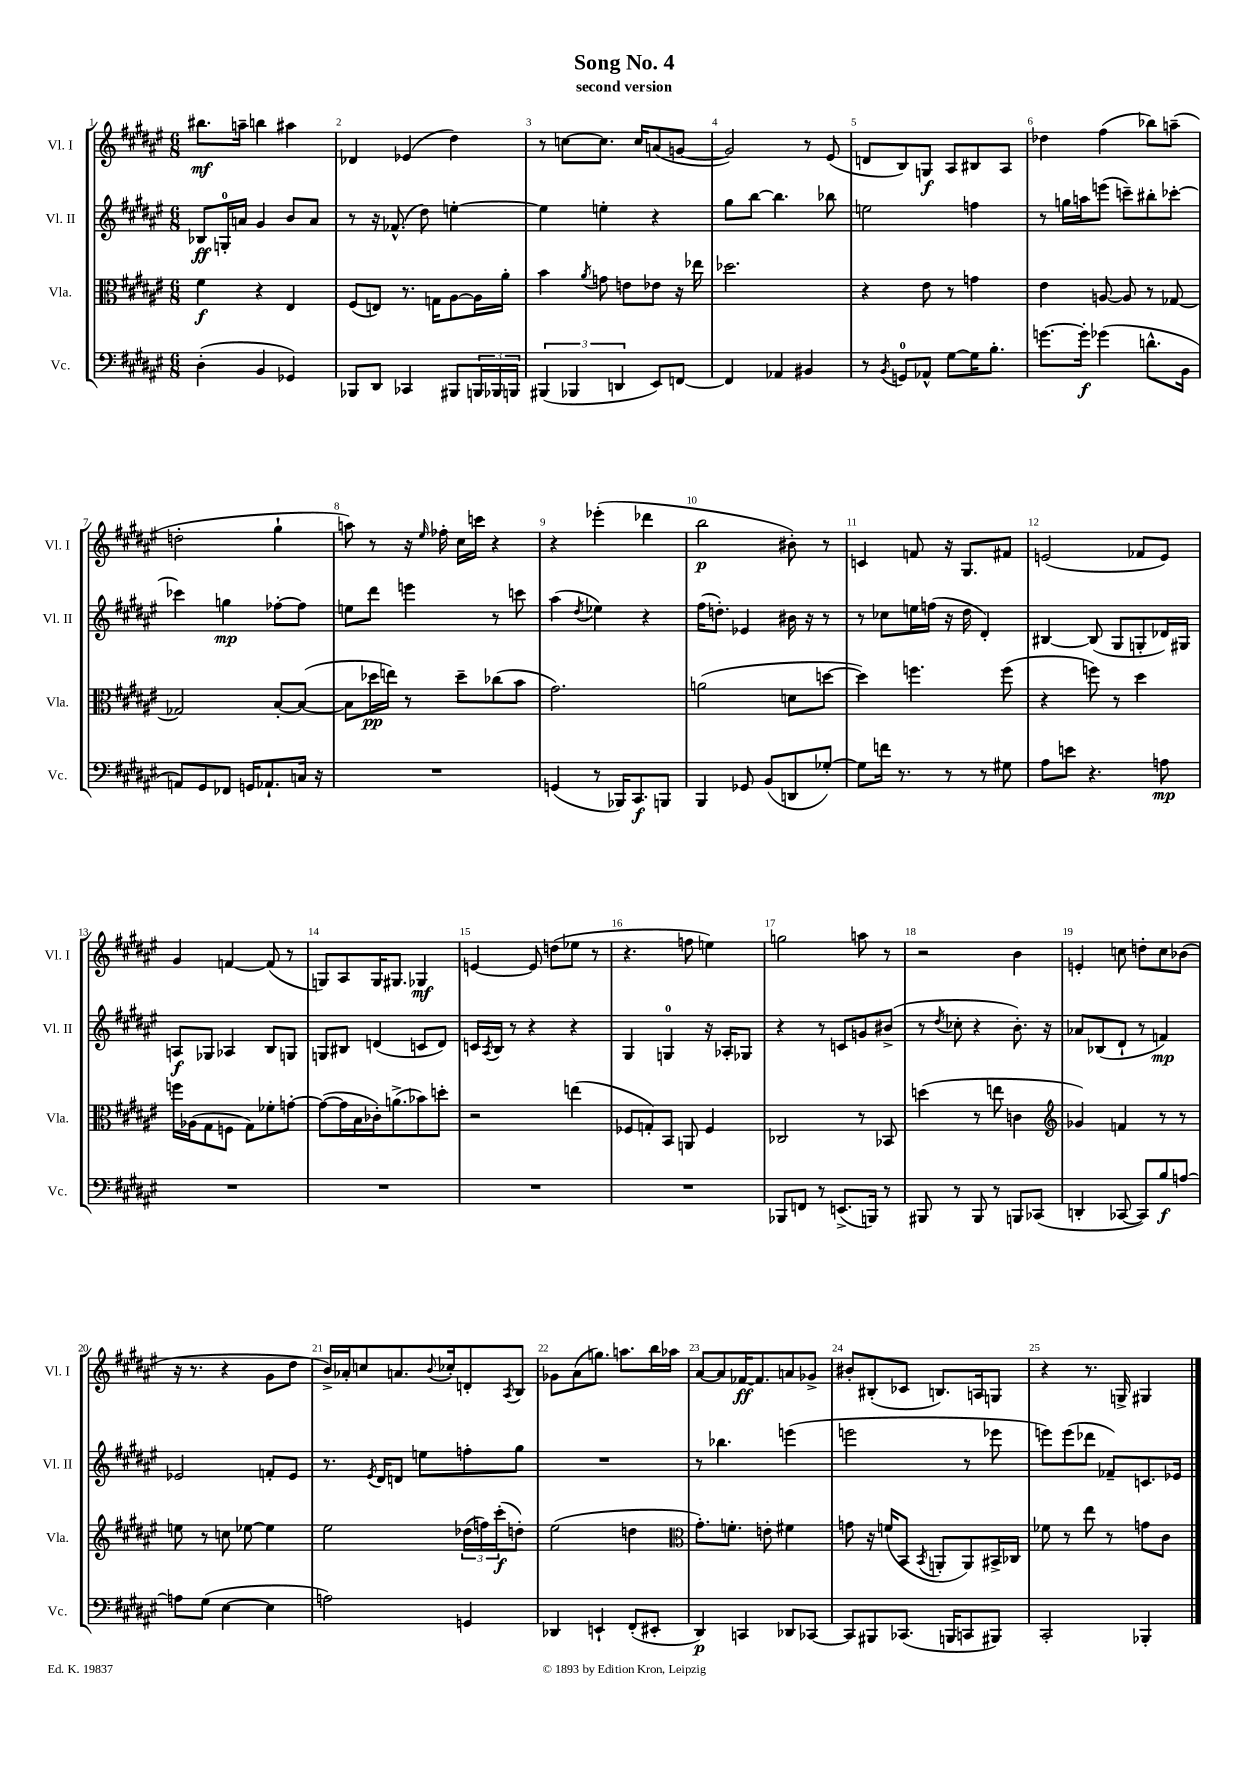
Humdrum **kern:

**kern	**dynam	**kern	**dynam	**kern	**dynam	**kern	**dynam
*part4	*part4	*part3	*part3	*part2	*part2	*part1	*part1
*staff4	*staff4	*staff3	*staff3	*staff2	*staff2	*staff1	*staff1
*I"Vc.	*	*I"Vla.	*	*I"Vl. II	*	*I"Vl. I	*
*I'Vc.	*	*I'Vla.	*	*I'Vl. II	*	*I'Vl. I	*
*clefF4	*	*clefC3	*	*clefG2	*	*clefG2	*
*k[f#c#g#d#a#e#]	*	*k[f#c#g#d#a#e#]	*	*k[f#c#g#d#a#e#]	*	*k[f#c#g#d#a#e#]	*
*M6/8	*	*M6/8	*	*M6/8	*	*M6/8	*
=1	=1	=1	=1	=1	=1	=1	=1
(4D#'\	.	4f#\	f	8B-X/L	ff	8.bb#X\L	mf
.	.	.	.	16Gn'/L	.	.	.
.	.	.	.	16an/JJ	.	16aan~\Jk	.
4BB/	.	4r	.	4g#/	.	4bbn\	.
4GG-X/)	.	4E#/	.	8b/L	.	4aa#X\	.
.	.	.	.	8a/J	.	.	.
=2	=2	=2	=2	=2	=2	=2	=2
8BBB-X/L	.	(8F#/L	.	8r	.	4d-X/	.
8DD#/J	.	8En/J)	.	16r	.	.	.
.	.	.	.	(8.f-X^^/	.	.	.
4CC-X/	.	8.r	.	.	.	(4e-X/	.
.	.	.	.	8dd#\)	.	.	.
.	.	16Gn\KL	.	.	.	.	.
8BBB#X/L	.	[8A#\	.	[4een'\	.	4dd#\)	.
24BBBn/L	.	16A#\L]	.	.	.	.	.
24BBB-X/	.	.	.	.	.	.	.
.	.	16a#'\JJ	.	.	.	.	.
24BBBn/JJ	.	.	.	.	.	.	.
=3	=3	=3	=3	=3	=3	=3	=3
(6BBB#X/	.	4b\	.	4ee\]	.	8r	.
.	.	.	.	.	.	[8ccn\L	.
6BBB-X/	.	.	.	.	.	.	.
.	.	8qa#/	.	.	.	.	.
.	.	8gn\	.	4een'\	.	8.cc\J]	.
6DDn/	.	.	.	.	.	.	.
.	.	8en\L	.	.	.	.	.
.	.	.	.	.	.	16cc/KL	.
8EE#/L)	.	8e-X\J	.	4r	.	(8an/	.
[8FFn/J	.	16r	.	.	.	[8gn/J	.
.	.	16ee-X\	.	.	.	.	.
=4	=4	=4	=4	=4	=4	=4	=4
4FF/]	.	2.dd-X\	.	8gg#\L	.	2g/])	.
.	.	.	.	[8bb\J	.	.	.
4AA-X/	.	.	.	4.bb\]	.	.	.
4BB#X/	.	.	.	.	.	8r	.
.	.	.	.	8bb-X\	.	(8e#/	.
=5	=5	=5	=5	=5	=5	=5	=5
8r	.	4r	.	2een\	.	8dn/L	.
8qBB/	.	.	.	.	.	.	.
8GGn/L	.	.	.	.	.	8B/)	.
8AA-X^^/J	.	8e#\	.	.	.	8Gn/J	f
[8G#\L	.	8r	.	.	.	8A#/L	.
16G#\K]	.	4gn\	.	4ffn\	.	8B#X/	.
8.B'\J	.	.	.	.	.	.	.
.	.	.	.	.	.	8A#/J	.
=6	=6	=6	=6	=6	=6	=6	=6
[8.gn\L	.	4e#\	.	8r	.	4dd-X\	.
.	.	.	.	16ggn\LL	.	.	.
16g'\Jk]	f	.	.	16aan\J	.	.	.
(4g-X\	.	[8An/	.	(8eeen\J	.	(4ff#\	.
.	.	8A/]	.	8cccn~\L)	.	.	.
8.dn^^\L	.	8r	.	8bb#X'\	.	8bb-X\L)	.
.	.	[8G-X/	.	[8ccc-X'\J	.	(8aan~\J	.
16BB\Jk	.	.	.	.	.	.	.
!!LO:LB:g=z
=7	=7	=7	=7	=7	=7	=7	=7
8AAn/L)	.	2G-X/]	.	4ccc-X\]	.	2ddn'\	.
8GG#/	.	.	.	.	.	.	.
8FF-X/J	.	.	.	4ggn\	mp	.	.
16GGn/KL	.	.	.	.	.	.	.
8.AA-X`/	.	.	.	.	.	.	.
.	.	[8B'/L	.	[8ff-X'\L	.	4gg#`\	.
16Cn/Jk	.	(8B/J_	.	8ff-\J]	.	.	.
16r	.	.	.	.	.	.	.
=8	=8	=8	=8	=8	=8	=8	=8
2.r	.	8B\L]	.	8een\L	.	8aan\)	.
.	.	16dd-X\L	pp	8ddd#\J	.	8r	.
.	.	16een\JJ)	.	.	.	.	.
.	.	8r	.	4eeen\	.	16r	.
.	.	.	.	.	.	16qqee#/	.
.	.	.	.	.	.	16ff-X'\	.
.	.	8dd-~\L	.	.	.	16cc#\LL	.
.	.	.	.	.	.	16cccn\JJ	.
.	.	(8cc-X\	.	8r	.	4r	.
.	.	8b\J	.	8cccn\	.	.	.
=9	=9	=9	=9	=9	=9	=9	=9
(4GGn/	.	2.g#\)	.	(4aa#\	.	4r	.
.	.	.	.	8qdd#/	.	.	.
8r	.	.	.	4ee-X\)	.	(4eee-X'\	.
16BBB-X/KL)	.	.	.	.	.	.	.
8.CC#/	f	.	.	.	.	.	.
.	.	.	.	4r	.	4ddd-X\	.
8BBBn/J	.	.	.	.	.	.	.
=10	=10	=10	=10	=10	=10	=10	=10
4BBB/	.	(2an\	.	(16ff#\KL	.	2bb\	p
.	.	.	.	8.ddn'\J)	.	.	.
8GG-X/	.	.	.	4e-X/	.	.	.
(8BB/L	.	.	.	.	.	.	.
8DDn/	.	8dn\L	.	16b#X\	.	8b#X'\)	.
.	.	.	.	16r	.	.	.
[8G-X'/J)	.	[8ddn\J	.	8r	.	8r	.
=11	=11	=11	=11	=11	=11	=11	=11
8G-\L]	.	4dd\])	.	8r	.	4cn/	.
16fn\Jk	.	.	.	8cc-X\L	.	.	.
8.r	.	.	.	.	.	.	.
.	.	4.ffn\	.	16een\L	.	8fn/	.
.	.	.	.	(16ffn\JJ	.	.	.
8r	.	.	.	16r	.	16r	.
.	.	.	.	16dd#\	.	8.G#/L	.
8r	.	.	.	4d#'/)	.	.	.
8G#X\	.	(8ff\	.	.	.	8f#X/J	.
=12	=12	=12	=12	=12	=12	=12	=12
8A#\L	.	4r	.	[4B#X/	.	(2en/	.
8en\J	.	.	.	.	.	.	.
4.r	.	8ffn\)	.	(8B#/]	.	.	.
.	.	8r	.	8G#/L	.	.	.
.	.	4dd#\	.	8Gn'/	.	8f-X/L	.
8An\	mp	.	.	16d-X/L)	.	8e/J)	.
.	.	.	.	16G#X/JJ	.	.	.
!!LO:LB:g=z
=13	=13	=13	=13	=13	=13	=13	=13
2.r	.	16ffn\LL	.	8An/L	f	4g#/	.
.	.	(16A-X\J	.	.	.	.	.
.	.	8G#\	.	8G-X/J	.	.	.
.	.	8Fn\J	.	4A-X/	.	[4fn/	.
.	.	8G#\L)	.	.	.	.	.
.	.	8f-X'\	.	8B/L	.	(8f/]	.
.	.	[8gn'\J	.	8Gn/J	.	8r	.
=14	=14	=14	=14	=14	=14	=14	=14
2.r	.	(8g\L_	.	8Gn/L	.	8Gn/L)	.
.	.	16g\L]	.	8B#X/J	.	8A#/	.
.	.	16B\	.	.	.	.	.
.	.	16c-X'\J)	.	(4dn/	.	16G/K	.
.	.	(8.an^\	.	.	.	8.G#X/J	.
.	.	8b-X\)	.	8cn/L	.	4G-X/	mf
.	.	8ddn'\J	.	8d/J)	.	.	.
=15	=15	=15	=15	=15	=15	=15	=15
2.r	.	2r	.	16cn/LL	.	[4en/	.
.	.	.	.	8qA#/	.	.	.
.	.	.	.	16B/JJ	.	.	.
.	.	.	.	8r	.	.	.
.	.	.	.	4r	.	8e/]	.
.	.	.	.	.	.	(8ddn\L	.
.	.	(4een\	.	4r	.	8ee-X\J	.
.	.	.	.	.	.	8r	.
=16	=16	=16	=16	=16	=16	=16	=16
2.r	.	8F-X/L	.	4G#/	.	4.r	.
.	.	8Gn'/)	.	.	.	.	.
.	.	8BB/J	.	4Gn/	.	.	.
.	.	8AAn/	.	.	.	8ffn\	.
.	.	4F-/	.	16r	.	4een\)	.
.	.	.	.	16A-X'/KL	.	.	.
.	.	.	.	8G-X/J	.	.	.
=17	=17	=17	=17	=17	=17	=17	=17
8BBB-X/L	.	2C-X/	.	4r	.	2ggn\	.
8FFn/J	.	.	.	.	.	.	.
8r	.	.	.	8r	.	.	.
(8.EEn^/L	.	.	.	8cn/L	.	.	.
.	.	8r	.	8gn/	.	8aan\	.
16BBBn/Jk)	.	.	.	.	.	.	.
8r	.	8BB-X/	.	(8b#X^/J	.	8r	.
=18	=18	=18	=18	=18	=18	=18	=18
8BBB#X/	.	(4ddn\	.	8r	.	2r	.
.	.	.	.	8qdd#/	.	.	.
8r	.	.	.	8cc-X'\	.	.	.
8BBB#/	.	8r	.	4r	.	.	.
8r	.	8een\	.	.	.	.	.
8BBBn/L	.	4cn\	.	8.b'\)	.	4b\	.
(8CC-X/J	.	.	.	.	.	.	.
.	.	.	.	16r	.	.	.
=19	=19	=19	=19	=19	=19	=19	=19
*	*	*clefG2	*	*	*	*	*
4DDn'/	.	4g-X/)	.	8a-X/L	.	4en'/	.
.	.	.	.	(8B-X/	.	.	.
[8CC-X/	.	4fn/	.	8d#`/J	.	8ccn\	.
8CC-/L])	.	.	.	8r	.	8ddn'\L	.
8B/	f	8r	.	4fn/)	mp	8cc\	.
[8An/J	.	8r	.	.	.	(8b-X\J	.
!!LO:LB:g=z
=20	=20	=20	=20	=20	=20	=20	=20
8An\L]	.	8een\	.	2e-X/	.	16r	.
.	.	.	.	.	.	8.r	.
(8G#\J	.	8r	.	.	.	.	.
[4E#\	.	8ccn\	.	.	.	4r	.
.	.	[8ee-X\	.	.	.	.	.
4E#\]	.	4ee-\]	.	8fn'/L	.	8g#\L	.
.	.	.	.	8e-/J	.	8dd#\J	.
=21	=21	=21	=21	=21	=21	=21	=21
2An\)	.	2ee#\	.	8.r	.	16b^/LL)	.
.	.	.	.	.	.	16a-X'/J	.
.	.	.	.	.	.	8ccn/	.
.	.	.	.	8qe#/	.	.	.
.	.	.	.	16d#/KL	.	.	.
.	.	.	.	8dn/J	.	8.an/	.
.	.	.	.	8een\L	.	.	.
.	.	.	.	.	.	8qqb/	.
.	.	.	.	.	.	16cc-X'/k	.
4GGn/	.	(24dd-X\LL	.	8ffn'\	.	8dn'/	.
.	.	24ffn\)	.	.	.	.	.
.	.	(24ccc#'\J	f	.	.	.	.
.	.	.	.	.	.	8qA#/	.
.	.	8ddn'\J)	.	8gg#\J	.	8B/J	.
=22	=22	=22	=22	=22	=22	=22	=22
4DD-X/	.	(2ee#\	.	2.r	.	8g-X\L	.
.	.	.	.	.	.	(8a#\	.
4EEn`/	.	.	.	.	.	8.ggn\J)	.
.	.	.	.	.	.	8.aan\L	.
(8FF#'/L	.	4ddn\	.	.	.	.	.
8EE#X'/J	.	.	.	.	.	16bb\L	.
.	.	.	.	.	.	16aa-X\JJ	.
=23	=23	=23	=23	=23	=23	=23	=23
*	*	*clefC3	*	*	*	*	*
4DD#/)	p	8.g#'\L)	.	8r	.	[8a#/L	.
.	.	.	.	4.bb-X\	.	8a#/]	.
.	.	8.fn'\J	.	.	.	.	.
4CCn/	.	.	.	.	.	[16f-X/K	ff
.	.	.	.	.	.	8.f-/]	.
.	.	8en'\	.	.	.	.	.
8DD-X/L	.	4f#X\	.	(4eeen\	.	8an/	.
[8CC-X/J	.	.	.	.	.	8g-X^/J	.
=24	=24	=24	=24	=24	=24	=24	=24
8CC-/L]	.	8gn\	.	2eeen\	.	8b#X'/L	.
8BBB#X/	.	16r	.	.	.	(8B#X'/	.
.	.	(16fn/KL	.	.	.	.	.
(8.CC-X/J	.	8BB/J	.	.	.	8c-X/J	.
.	.	8qBB/	.	.	.	.	.
.	.	8AAn'/L	.	.	.	8.Bn/L)	.
16BBBn/KL	.	.	.	.	.	.	.
8CCn/	.	8AA/)	.	8r	.	.	.
.	.	.	.	.	.	16An/k	.
8BBB#X/J)	.	16BB#X^/L	.	8eee-X\	.	8Gn/J	.
.	.	16C-X/JJ	.	.	.	.	.
=25	=25	=25	=25	=25	=25	=25	=25
2CC#'/	.	8f-X\	.	8eeen\L)	.	4r	.
.	.	8r	.	(8eee\	.	.	.
.	.	8ee#\	.	8ddd-X\J	.	8.r	.
.	.	8r	.	8f-X~/L)	.	.	.
.	.	.	.	.	.	16Gn^/	.
4BBB-X'/	.	8gn\L	.	8.cn/	.	4G#X/	.
.	.	8c#\J	.	.	.	.	.
.	.	.	.	16e-X/Jk	.	.	.
==	==	==	==	==	==	==	==
*-	*-	*-	*-	*-	*-	*-	*-
